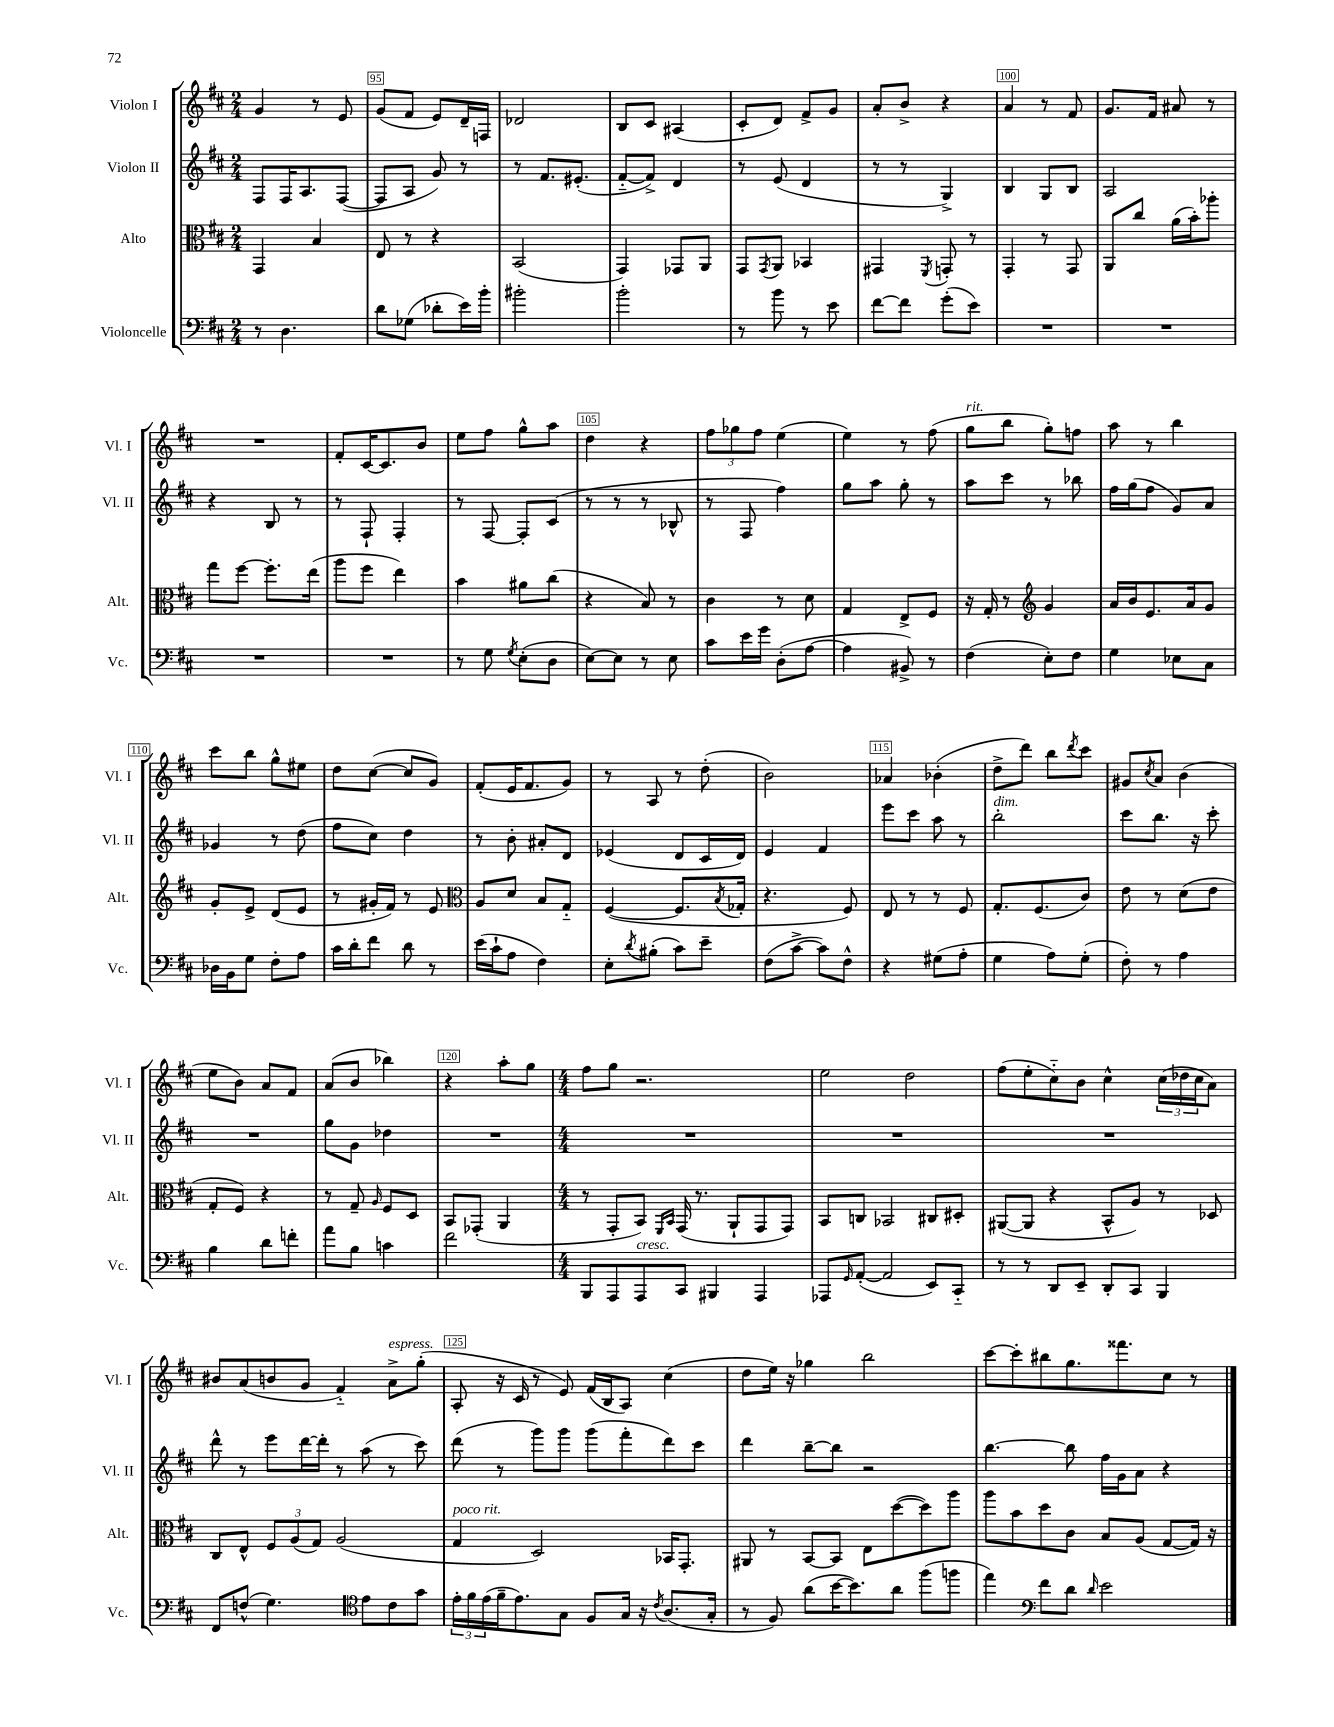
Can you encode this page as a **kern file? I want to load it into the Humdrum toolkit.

**kern	**kern	**kern	**kern
*part4	*part3	*part2	*part1
*staff4	*staff3	*staff2	*staff1
*I"Violoncelle	*I"Alto	*I"Violon II	*I"Violon I
*I'Vc.	*I'Alt.	*I'Vl. II	*I'Vl. I
*clefF4	*clefC3	*clefG2	*clefG2
*k[f#c#]	*k[f#c#]	*k[f#c#]	*k[f#c#]
*M2/4	*M2/4	*M2/4	*M2/4
=94	=94	=94	=94
8r	4GG/	8F#/L	4g/
4.D\	.	16F#/K	.
.	.	8.A/	.
.	4B/	.	8r
.	.	([8F#/J	8e/
=95	=95	=95	=95
8d\L	8E/	8F#/L]	(8g/L
(8G-X\J	8r	8A/J	8f#/J
8d-X'\L	4r	8g/)	8e/L)
16e\L)	.	8r	16d~/L
16b'\JJ	.	.	16Fn/JJ
=96	=96	=96	=96
2b#X'\	(2BB/	8r	2d-X/
.	.	8.f#/L	.
.	.	(8.e#X'/J	.
=97	=97	=97	=97
2b'\	4GG/)	[8f#/L	8B/L
.	.	8f#^/J])	8c#/J
.	8GG-X/L	4d/	(4A#X/
.	8AA/J	.	.
=98	=98	=98	=98
8r	8GG/L	8r	8c#'/L
.	8qGG/	.	.
8b\	8AA/J	(8e/	8d/J)
8r	4BB-X/	4d/	8f#^/L
8e\	.	.	8g/J
=99	=99	=99	=99
[8f#\L	4GG#X/	8r	8a'/L
8f#\J]	.	8r	8b^/J
.	8qFF#/	.	.
(8g'\L	8GGn'/	4G^/)	4r
8e\J)	8r	.	.
=100	=100	=100	=100
2r	4GG'/	4B/	4a/
.	8r	8G/L	8r
.	8GG/	8B/J	8f#/
=101	=101	=101	=101
2r	8AA/L	2A/	8.g/L
.	8cc#/J	.	.
.	.	.	16f#/Jk
.	(16a\LL	.	8a#X/
.	16b'\J)	.	.
.	8aa-X'\J	.	8r
!!LO:LB:g=z
=102	=102	=102	=102
2r	8gg\L	4r	2r
.	[8ff#\J	.	.
.	8.ff#'\L]	8B/	.
.	.	8r	.
.	(16ee\Jk	.	.
=103	=103	=103	=103
2r	8aa\L	8r	8f#'/L
.	8ff#\J	8F#`/	[16c#/K
.	.	.	8.c#/]
.	4ee\)	4F#'/	.
.	.	.	8b/J
=104	=104	=104	=104
8r	4b\	8r	8ee\L
8G\	.	[8F#/	8ff#\J
8qG/	.	.	.
(8E'\L	8a#X\L	8F#'/L]	8gg^^\L
8D\J	(8cc#\J	(8c#/J	8aa\J
=105	=105	=105	=105
[8E\L)	4r	8r	4dd\
8E\J]	.	8r	.
8r	8B/)	8r	4r
8E\	8r	8B-X^^/	.
=106	=106	=106	=106
8c#\L	4c#\	8r	12ff#\L
.	.	.	12gg-X\
16e\L	.	8F#/	.
.	.	.	12ff#\J
16g\JJ	.	.	.
(8D'\L	8r	4ff#\)	(4ee\
[8A\J	8d\	.	.
=107	=107	=107	=107
4A\]	4G/	8gg\L	4ee\)
.	.	8aa\J	.
8BB#X^/)	8E^/L	8gg'\	8r
8r	8F#/J	8r	(8ff#\
=108	=108	=108	=108
!	!	!	!LO:TX:a:i:t=rit.
(4F#\	16r	8aa\L	8gg\L
.	16G'/	.	.
.	8r	8ccc#\J	8bb\J
*	*clefG2	*	*
8E'\L)	4g/	8r	8gg'\L)
8F#\J	.	8bb-X\	8ffn\J
=109	=109	=109	=109
4G\	16a/LL	16ff#\LL	8aa\
.	16b/J	(16gg\J	.
.	8.e/	8ff#\J	8r
8E-X\L	.	8g/L)	4bb\
.	16a/k	.	.
8C#\J	8g/J	8a/J	.
!!LO:LB:g=z
=110	=110	=110	=110
16D-X\LL	8g'/L	4g-X/	8ccc#\L
16BB\J	.	.	.
8G\J	8e^/J	.	8bb\J
8F#'\L	(8d/L	8r	8gg^^\L
8A\J	8e/J	(8dd\	8ee#X\J
=111	=111	=111	=111
16c#\LL	8r	8ff#\L	8dd\L
16d'\J	.	.	.
8f#\J	16g#X'/LL	8cc#\J)	([8cc#\J
.	16f#/JJ)	.	.
8d\	8r	4dd\	8cc#/L]
8r	8e/	.	8g/J)
=112	=112	=112	=112
*	*clefC3	*	*
(16e\LL	8A/L	8r	(8f#'/L
16c#`\J	.	.	.
8A\J	8d/J	8b'\	16e/K
.	.	.	8.f#/
4F#\)	8B/L	8a#X'/L	.
.	8G/J	8d/J	8g/J)
=113	=113	=113	=113
8E'\L	([4F#/	(4e-X/	8r
8qd/	.	.	.
(8B#X'\J	.	.	8A/
8c#\L)	8.F#/L]	8d/L	8r
8e~\J	.	16c#/L	(8dd'\
.	8qB/	.	.
.	16G-X'/Jk	16d/JJ)	.
=114	=114	=114	=114
(8F#\L	4.r	4e/	2b\)
[8c#^\J	.	.	.
8c#\L])	.	4f#/	.
8F#^^\J	8F#/)	.	.
=115	=115	=115	=115
4r	8E/	8eee\L	4a-X/
.	8r	8ccc#\J	.
(8G#X\L	8r	8aa\	(4b-X'\
8A'\J	8F#/	8r	.
=116	=116	=116	=116
!	!	!LO:TX:a:i:t=dim.	!
4G\	8.G'/L	2bb'\	8dd^\L
.	.	.	8ddd\J)
.	(8.F#/	.	.
8A\L)	.	.	8bb\L
.	.	.	8qddd/
(8G'\J	8c#/J)	.	8ccc#\J
=117	=117	=117	=117
8F#'\)	8e\	8ccc#\L	8g#X/L
.	.	.	8qcc#/
8r	8r	8.bb\J	8a/J
4A\	(8d\L	.	(4b\
.	.	16r	.
.	8e\J	8ccc#'\	.
!!LO:LB:g=z
=118	=118	=118	=118
4B\	8G'/L	2r	8ee\L
.	8F#/J)	.	8b\J)
8d\L	4r	.	8a/L
8fn'\J	.	.	8f#/J
=119	=119	=119	=119
8a\L	8r	8gg\L	(8a/L
8B\J	8G~/	8g\J	8b/J
.	16qqA/	.	.
4cn\	8F#/L	4dd-X\	4bb-X\)
.	8D/J	.	.
=120	=120	=120	=120
2f#\	8BB/L	2r	4r
.	(8GG-X'/J	.	.
.	4AA/	.	8aa'\L
.	.	.	8gg\J
=121	=121	=121	=121
*M4/4	*M4/4	*M4/4	*M4/4
8BBB/L	8r	1r	8ff#\L
8AAA/	8GG'/L	.	8gg\J
!LO:TX:a:i:t=cresc.	!	!	!
8AAA/	8BB/J)	.	2.r
.	16qqFF#/LL	.	.
.	16qqBB/JJ	.	.
8CC#/J	(16GG/	.	.
.	8.r	.	.
4BBB#X/	.	.	.
.	8AA`/L	.	.
4AAA/	8GG/	.	.
.	8GG/J)	.	.
=122	=122	=122	=122
8AAA-X/L	8BB/L	1r	2ee\
16qqGG/	.	.	.
([8AA'/J	8Cn/J	.	.
2AA/]	2BB-X/	.	.
.	.	.	2dd\
8EE/L)	8C#X/L	.	.
8CC#/J	8D#X'/J	.	.
=123	=123	=123	=123
8r	([8AA#X/L	1r	(8ff#\L
8r	8AA#/J]	.	8ee'\
8DD/L	4r	.	8cc#\)
8EE~/J	.	.	8b\J
8DD'/L	8BB^^/L	.	4cc#^^\
8CC#/J	8A/J)	.	.
4BBB/	8r	.	(24cc#\LL
.	.	.	24dd-X\
.	.	.	24cc#\J
.	8D-X/	.	8a\J)
!!LO:LB:g=z
=124	=124	=124	=124
8FF#/L	8C#/L	8ddd^^\	8b#X/L
(8Fn^^/J	8E^^/J	8r	(8a/
4.G\)	12F#/L	8eee\L	8bn/
.	(12A/	.	.
.	.	[16ddd\L	8g/J
.	12G/J)	.	.
.	.	16ddd'\JJ]	.
.	(2A/	8r	4f#/)
*clefC4	*	*	*
8e\L	.	(8aa\	.
!	!	!	!LO:TX:a:i:t=espress.
8c#\	.	8r	8a^\L
8g\J	.	8ccc#\)	(8gg'\J
=125	=125	=125	=125
!	!LO:TX:a:i:t=poco rit.	!	!
24e'\LL	4G/	(8ddd\	8A'/
24f#\	.	.	.
(24e\	.	.	.
16f#~\J	.	8r	16r
8.e\)	.	.	16c#/
.	2D/)	8ggg\L)	8r
8G\J	.	8ggg\J	8e/)
8F#/L	.	(8ggg\L	(16f#/LL
.	.	.	16B/J
16G/Jk	.	8fff#'\	8A/J)
16r	.	.	.
8qc#/	.	.	.
(8.A/L	16BB-X/KL	8ddd\)	(4cc#\
.	8.GG'/J	.	.
.	.	8ccc#\J	.
16G'/Jk	.	.	.
=126	=126	=126	=126
8r	8AA#X/	4ddd\	8dd\L
8F#/)	8r	.	16ee\Jk)
.	.	.	16r
(8a\L	[8BB/L	[8bb~\L	4gg-X\
[16b\K	8BB/J]	8bb\J]	.
8.b\])	.	.	.
.	8E\L	2r	2bb\
8a\J	([8dd\	.	.
(8ff#\L	8dd\])	.	.
8ffn\J	8aa\J	.	.
=127	=127	=127	=127
4ee\)	8aa\L	[4.bb\	[8ccc#\L
.	8b\	.	8ccc#'\]
*clefF4	*	*	*
8f#\L	8dd\	.	8bb#X\
8d\J	8c#\J	8bb\]	8.gg\
16qqd/	.	.	.
2e\	8B/L	16ff#\LL	.
.	.	16g\J	8.fff##X\
.	(8A/J	8a\J	.
.	[8G/L	4r	8cc#\J
.	16G/Jk])	.	8r
.	16r	.	.
==	==	==	==
*-	*-	*-	*-
